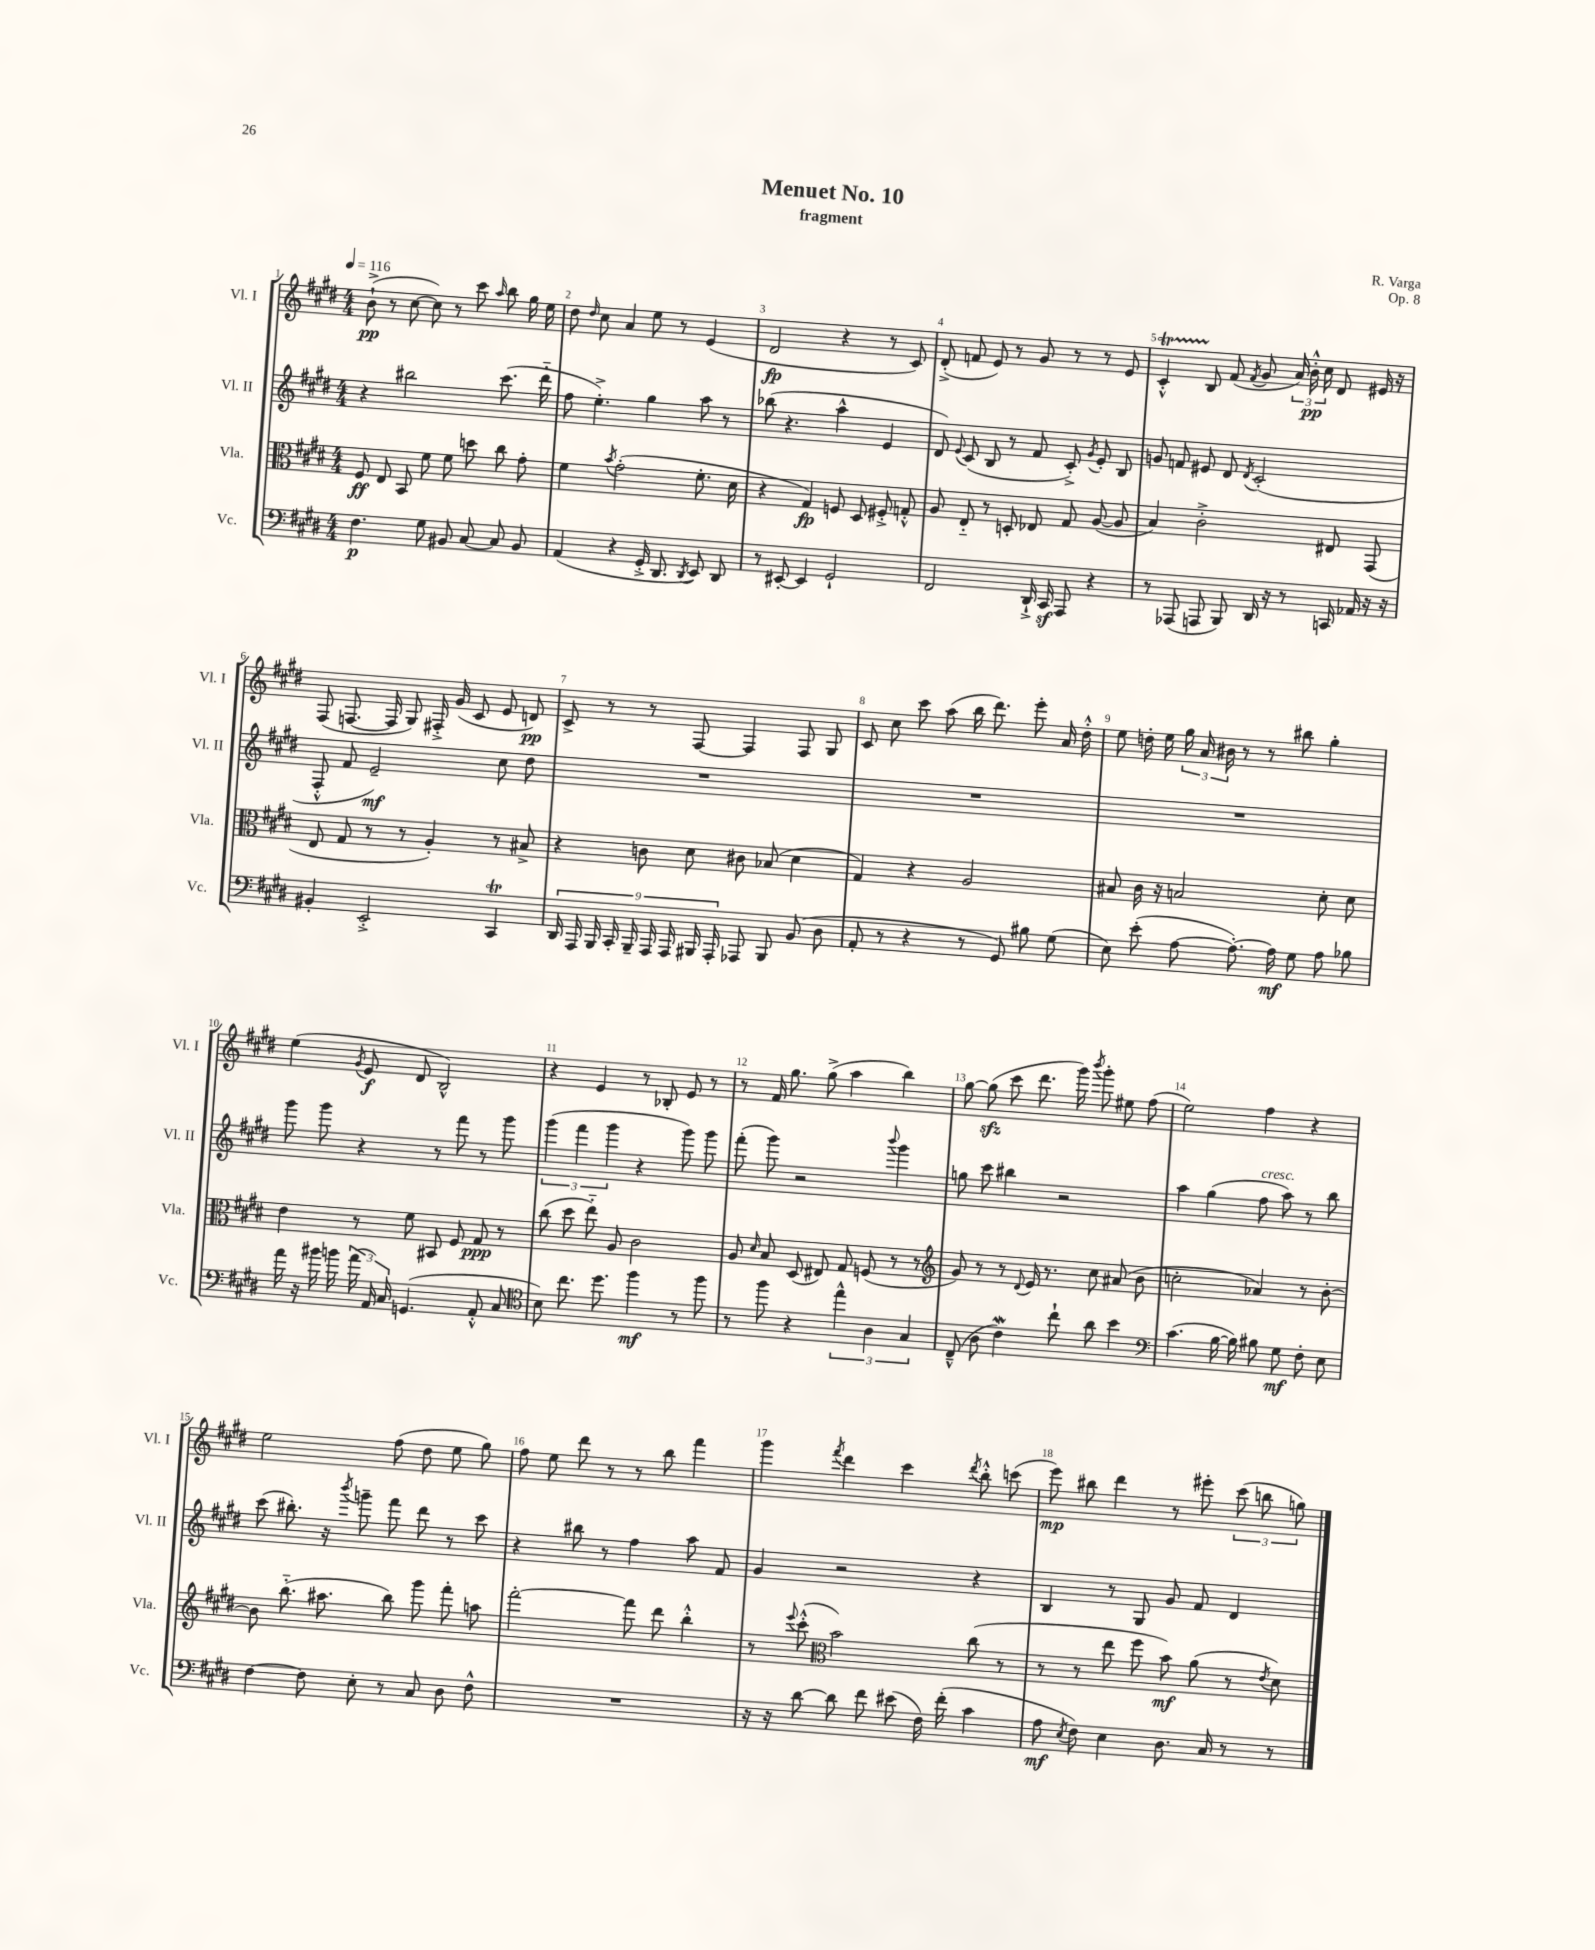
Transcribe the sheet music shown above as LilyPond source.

\header { title = "Menuet No. 10" composer = "R. Varga" subtitle = "fragment" opus = "Op. 8" }
<<
\new StaffGroup <<
\new Staff = "s0" \with { instrumentName = "Vl. I" shortInstrumentName = "Vl. I" } {
    \clef treble \key e \major \numericTimeSignature \time 4/4 \tempo 4 = 116
    \autoBeamOff b'8-!->\pp( r8 cis''8~ cis''8) r8 cis'''8 \grace { a''16 } b''8 gis''16 e''16 |
    dis''8 \grace { dis''16 } cis''8 a'4 e''8 r8 e'4( |
    dis'2\fp r4 r8 cis'8) |
    dis'8-.->( f'8 e'8) r8 gis'8 r8 r8 e'8 |
    cis'4-.-^\startTrillSpan b8\stopTrillSpan fis'8( \acciaccatura { fis'8 } gis'8 \tuplet 3/2 { a'16) b'16-.-^\pp cis''16 } dis'8 eis'16 r16 |
    fis8( f8.~ f16 gis8) fis16-.-> gis'16( cis'8 e'8 d'8\pp) |
    cis'8-> r8 r8 fis8~ fis4 fis8 gis8 |
    cis'8 cis''8 cis'''8 a''8( b''16 dis'''8.) e'''8-. a'16 dis''16-.-^ |
    e''8 d''16-. e''16 \tuplet 3/2 { gis''16 a'16 bis'16 } r8 r8 bis''8 gis''4-. |
    e''4( \acciaccatura { gis'8 } e'8\f dis'8 b2-^) |
    r4 e'4 r8 bes8-. e'8 r8 |
    r8 fis'16 gis''8. gis''8->( a''4 b''4) |
    gis''8~ gis''8\sfz( cis'''8 dis'''8. gis'''16) \acciaccatura { b'''8 } gis'''8-. eis''8 fis''8( |
    e''2) fis''4 r4 |
    e''2 fis''8( dis''8 e''8 gis''8) |
    fis''8 e''8 dis'''8 r8 r8 b''8 fis'''4 |
    gis'''4 \acciaccatura { fis'''8 } dis'''4 cis'''4 \acciaccatura { dis'''8 } b''8-.-^ c'''8( |
    e'''8\mp) bis''8 dis'''4 r8 eis'''8-. \tuplet 3/2 { cis'''8( b''8 g''8) } \bar "|." |
}
\new Staff = "s1" \with { instrumentName = "Vl. II" shortInstrumentName = "Vl. II" } {
    \clef treble \key e \major \numericTimeSignature \time 4/4
    \autoBeamOff r4 bis''2 cis'''8.( dis'''16-_ |
    fis''8 e''4.-.->) gis''4 a''8 r8 |
    bes''8( r4. a''4-^ e'4 |
    dis'8) \appoggiatura { e'8 } cis'8( b8 r8 fis'8 cis'8-.->) \acciaccatura { gis'8 } e'8-. b8 |
    g'8 f'8 eis'8 dis'8 \acciaccatura { dis'8 } cis'2-.( |
    fis8-.-^ fis'8 e'2--\mf) cis''8 dis''8 |
    R1 |
    R1 |
    R1 |
    gis'''8 gis'''8 r4 r8 fis'''8 r8 gis'''8 |
    \tuplet 3/2 { gis'''4( fis'''4 gis'''4 } r4 gis'''8) gis'''8 |
    fis'''8-.( gis'''8) r2 \appoggiatura { b'''8 } gis'''4 |
    g''8 cis'''8 bis''4 r2 |
    a''4 gis''4( fis''8^\markup { \italic "cresc." } a''8) r8 b''8 |
    cis'''8( bis''8.-.) r16 \acciaccatura { b'''8 } g'''8-- fis'''8 dis'''8 r8 cis'''8 |
    r4 bis''8 r8 fis''4 a''8 fis'8 |
    gis'4 r2 r4 |
    b4 r8 gis8 gis'8 fis'8 dis'4 \bar "|." |
}
\new Staff = "s2" \with { instrumentName = "Vla." shortInstrumentName = "Vla." } {
    \clef alto \key e \major \numericTimeSignature \time 4/4
    \autoBeamOff fis8\ff e8 b,8 fis'8 fis'8 d''8 cis''8 gis'8-. |
    fis'4 \acciaccatura { b'8 } gis'2-.( fis'8.-. dis'16 |
    r4 gis4\fp) f8 dis8 fis8-.-> g8-.-^ |
    a8 e8-_ r8 d8-. ees8 gis8 a8~( a8 |
    b4) cis'2-.-> eis8 gis,8( |
    e8 gis8 r8 r8 a4-.) r8 bis8-> |
    r4 c'8 dis'8 cis'8 bes8( dis'4 |
    gis4) r4 a2 |
    bis8 cis'16 r16 b2 dis'8-. dis'8 |
    e'4 r8 fis'8 bis,8 fis8 gis8\ppp r8 |
    cis''8( dis''8 e''8-_) a8 cis'2 |
    a8 \grace { dis'16 } b8 dis8( eis8) gis8 f8( r8 r8 |
    \clef treble gis'8) r8 r8 \appoggiatura { dis'8 } e'16 r8. cis''8 ais'8( b'8 |
    c''2-. aes'4) r8 b'8~-. |
    b'8 b''8.-_( ais''8. b''8) gis'''8 fis'''8-. a''8 |
    fis'''2~-. fis'''8 dis'''8 b''4-.-^ |
    r8 \appoggiatura { e'''8 } cis'''8-.-^( \clef alto b'2) cis''8( r8 |
    r8 r8 e''8 fis''8 b'8\mf) a'8( r8 \acciaccatura { e'8 } dis'8) \bar "|." |
}
\new Staff = "s3" \with { instrumentName = "Vc." shortInstrumentName = "Vc." } {
    \clef bass \key e \major \numericTimeSignature \time 4/4
    \autoBeamOff fis4.\p gis8 bis,8 cis8~ cis8 bis,8 |
    a,4( r4 gis,16-.-> dis,8. \acciaccatura { dis,8 } e,8) dis,8 |
    r8 eis,8~-. eis,4 gis,2-! |
    fis,2 dis,16-!-> cis,16\sf a,,8 r4 |
    r8 aes,,8( a,,8 b,,8) dis,16 r16 r8 c,16 aes,16 r16 r16 |
    bis,4-. e,2-.-> cis,4\trill |
    \tuplet 9/8 { dis,16 a,,16 b,,16 cis,16-. b,,16-- a,,16 a,,16 bis,,16 a,,16-. } aes,,8 bis,,8 b,8( dis8 |
    a,8-. r8 r4 r8 gis,8) bis8 gis8( |
    e8) e'8-.( a8~ a8.~-.) a16\mf gis8 a8 bes8 |
    a'16 r16 bis'16 b'16 \tuplet 3/2 { a'16( a,16) cis16 } g,4.( a,8-.-^ cis8 |
    \clef tenor b8) cis''8. dis''8. fis''4\mf r8 fis''8 |
    r8 fis''8 r4 \tuplet 3/2 { e''4-^ a4 gis4 } |
    cis8---^( a8 cis'4\mordent) cis''8-! a'8 b'4 |
    \clef bass cis'4.( b16~ b16) bis8 gis8\mf fis8-. e8 |
    fis4~ fis8 e8-. r8 cis8 dis8 fis8-^ |
    R1 |
    r16 r16 dis'8~ dis'8 fis'8 eis'8( fis16) fis'16-.( cis'4 |
    a8\mf \acciaccatura { e8 } fis8) e4 dis8. cis16 r8 r8 \bar "|." |
}
>>
>>
\layout { \context { \Score \override BarNumber.break-visibility = ##(#f #t #t) barNumberVisibility = #all-bar-numbers-visible } }
